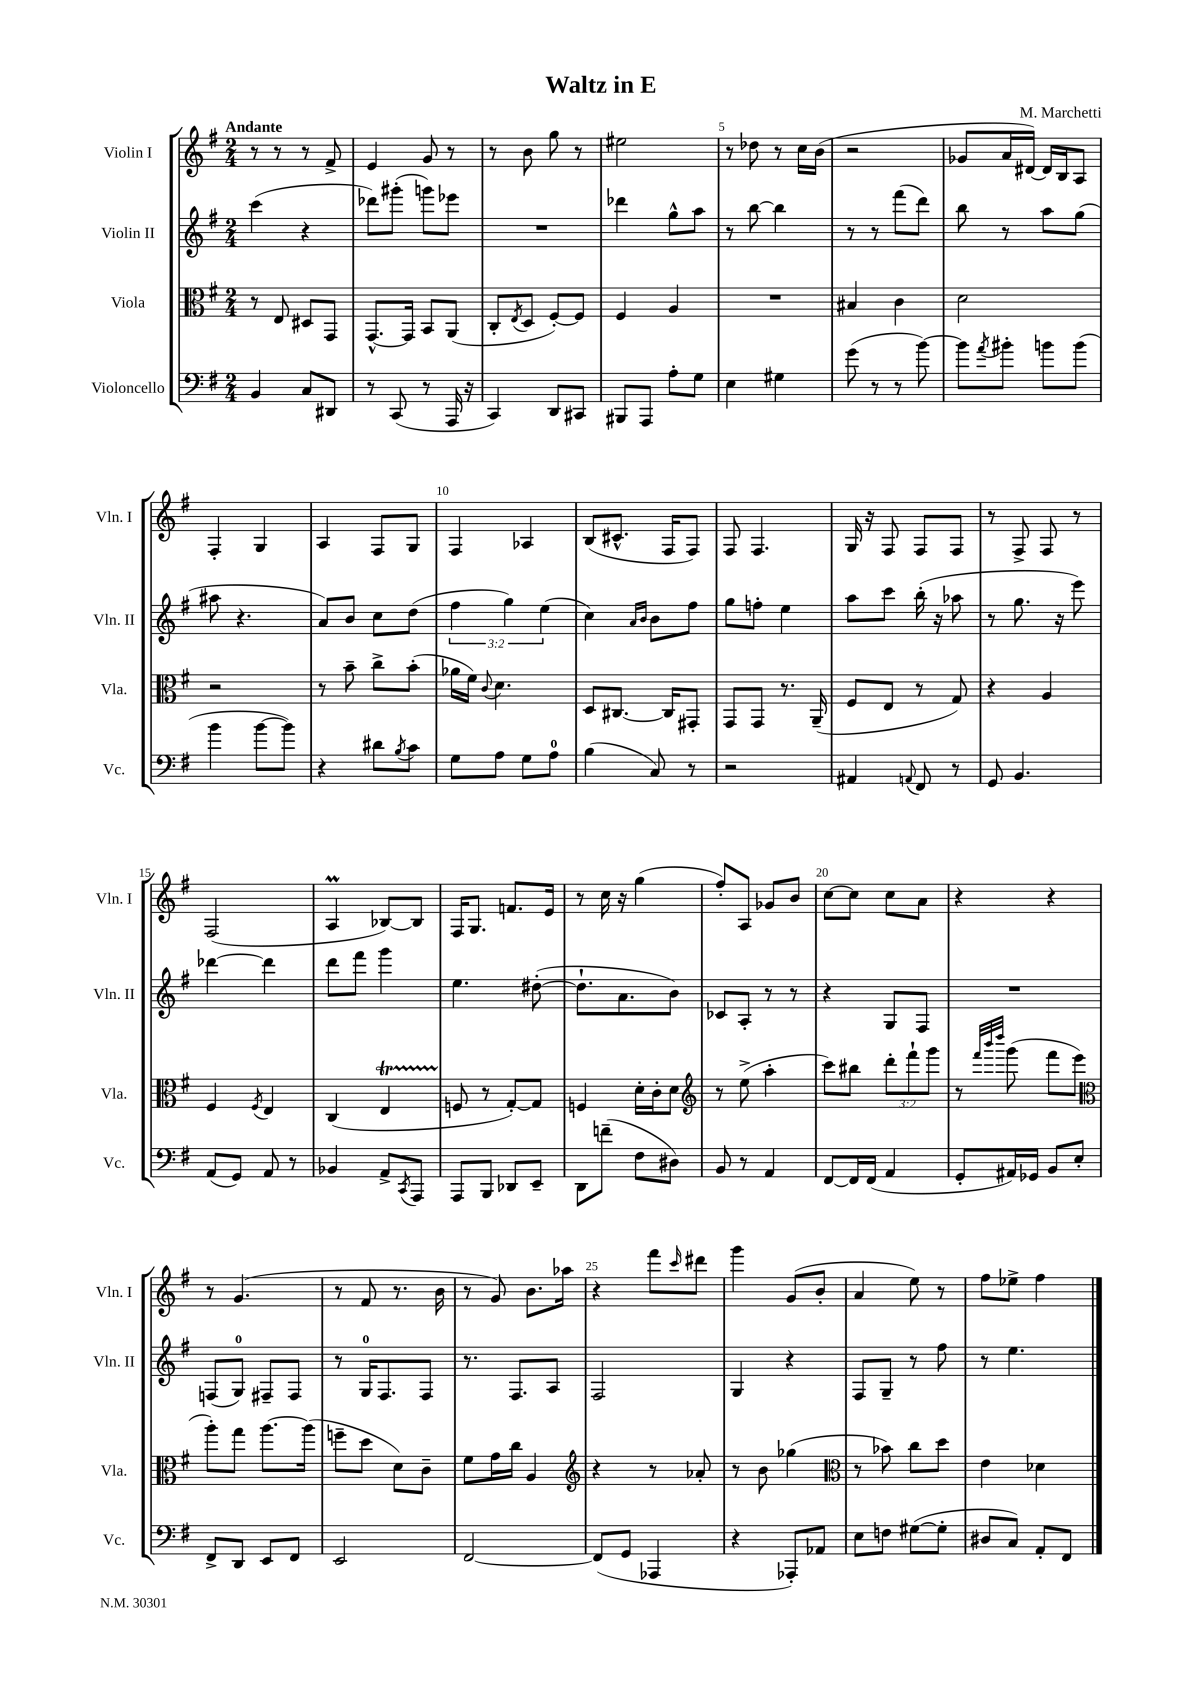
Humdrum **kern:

**kern	**kern	**kern	**kern
*staff4	*staff3	*staff2	*staff1
*clefF4	*clefC3	*clefG2	*clefG2
*k[f#]	*k[f#]	*k[f#]	*k[f#]
*M2/4	*M2/4	*M2/4	*M2/4
4BB	8r	(4ccc	8r
.	8E	.	8r
8C	8D#	4r	8r
8DD#	8GG	.	8f#^
=	=	=	=
8r	[8.GG^^	8ddd-)	4e
(8CC	.	(8ggg#'	.
.	16GG]	.	.
8r	8BB	8ggg)	8g
16AAA	(8AA	8eee-	8r
16r	.	.	.
=	=	=	=
4CC)	8C'	2r	8r
.	8qE	.	.
.	8D	.	8b
8DD	[8F#')	.	8gg
8CC#	8F#]	.	8r
=	=	=	=
8BBB#	4F#	4ddd-	2ee#
8AAA	.	.	.
8A'	4A	8gg^^	.
8G	.	8aa	.
=	=	=	=
4E	2r	8r	8r
.	.	[8bb	8dd-
4G#	.	4bb]	8r
.	.	.	16cc
.	.	.	(16b
=	=	=	=
(8g	4B#	8r	2r
8r	.	8r	.
8r	4c	(8fff#	.
[8b)	.	8ddd)	.
=	=	=	=
8b]	2d	8bb	8g-
8qa	.	.	.
8b#'	.	8r	16a
.	.	.	[16d#)
8b	.	8aa	16d#]
.	.	.	16B
(8b	.	(8gg	8A
=	=	=	=
4b	2r	8aa#	4F#'
.	.	4.r	.
[8b	.	.	4G
8b])	.	.	.
=	=	=	=
4r	8r	8a)	4A
.	8b~	8b	.
8d#	8cc^	8cc	8F#
8qB	.	.	.
8c	(8b'	(8dd	8G
=	=	=	=
8G	16a-	6ff#	4F#
.	16f#)	.	.
.	8qqc	.	.
8A	4.d	.	.
.	.	6gg)	.
8G	.	.	4A-
.	.	(6ee	.
8A	.	.	.
=	=	=	=
(4B	8D	4cc)	(8B
.	[8.C#	.	8.c#^^
.	.	16qqa	.
.	.	16qqb	.
8C)	.	8b	.
.	16C#]	.	16F#
8r	8GG#'	8ff#	8F#)
=	=	=	=
2r	8GG	8gg	8F#
.	8GG	8ff'	4.F#
.	8.r	4ee	.
.	(16AA~	.	.
=	=	=	=
4AA#	8F#	8aa	16G
.	.	.	16r
.	8E	8ccc	8F#
8qqAA	.	.	.
8FF#	8r	(16bb'	8F#
.	.	16r	.
8r	8G)	8aa-	8F#
=	=	=	=
8GG	4r	8r	8r
4.BB	.	8.gg	8F#^
.	4A	.	8F#
.	.	16r	.
.	.	8eee)	8r
=	=	=	=
(8AA	4F#	[4ddd-	(2F#
8GG)	.	.	.
.	8qF#	.	.
8AA	4E	4ddd-]	.
8r	.	.	.
=	=	=	=
4BB-	(4C	8ddd	4A
.	.	8fff#	.
8AA^	4E	4ggg	[8B-)
8qCC	.	.	.
8AAA	.	.	8B-]
=	=	=	=
8AAA	8F	4.ee	16F#
.	.	.	8.G
8BBB	8r	.	.
8DD-	[8G')	.	8.f
8EE~	8G]	([8dd#'	.
.	.	.	16e
=	=	=	=
8DD	4F	8.dd#`]	8r
(8f~	.	.	16cc
.	.	8.a	16r
8F#	16d'	.	(4gg
.	16c'	.	.
8D#)	8d	8b)	.
=	=	=	=
*	*clefG2	*	*
8BB	8r	8c-	8ff#')
8r	(8ee^	8A'	8A
4AA	4aa'	8r	8g-
.	.	8r	8b
=	=	=	=
[8FF#	8ccc)	4r	[8cc
16FF#]	8bb#	.	8cc]
(16FF#	.	.	.
4AA	12ddd'	8G	8cc
.	12fff#`	.	.
.	.	8F#	8a
.	12ggg	.	.
=	=	=	=
8GG'	8r	2r	4r
.	32qqfff#	.	.
.	32qqbbb	.	.
.	32qqdddd	.	.
16AA#)	(8ggg	.	.
16GG-	.	.	.
8BB	8fff#	.	4r
8E'	8eee	.	.
=	=	=	=
*	*clefC3	*	*
8FF#^	8aa')	(8F	8r
8DD	8gg	8G)	(4.g
8EE	[8.aa	8F#~	.
8FF#	.	8F#	.
.	(16aa]	.	.
=	=	=	=
2EE	8ff~	8r	8r
.	8dd	16G	8f#
.	.	8.F#	.
.	8d)	.	8.r
.	8c~	8F#	.
.	.	.	16b
=	=	=	=
[2FF#	8f#	8.r	8r
.	16g	.	8g)
.	16cc	8.F#	.
.	4A	.	8.b
.	.	8A	.
.	.	.	16aa-
=	=	=	=
*	*clefG2	*	*
(8FF#]	4r	2F#	4r
8GG	.	.	.
4AAA-	8r	.	8fff#
.	.	.	16qqccc
.	8a-'	.	8ddd#
=	=	=	=
4r	8r	4G	4ggg
.	8b	.	.
8AAA-')	(4gg-	4r	(8g
8AA-	.	.	8b'
=	=	=	=
*	*clefC3	*	*
8E	8r	8F#	4a
8F	8b-)	8G~	.
([8G#	8cc	8r	8ee)
8G#']	8dd	8ff#	8r
=	=	=	=
8D#	4e	8r	8ff#
8C)	.	4.ee	8ee-^
8AA'	4d-	.	4ff#
8FF#	.	.	.
==	==	==	==
*-	*-	*-	*-
